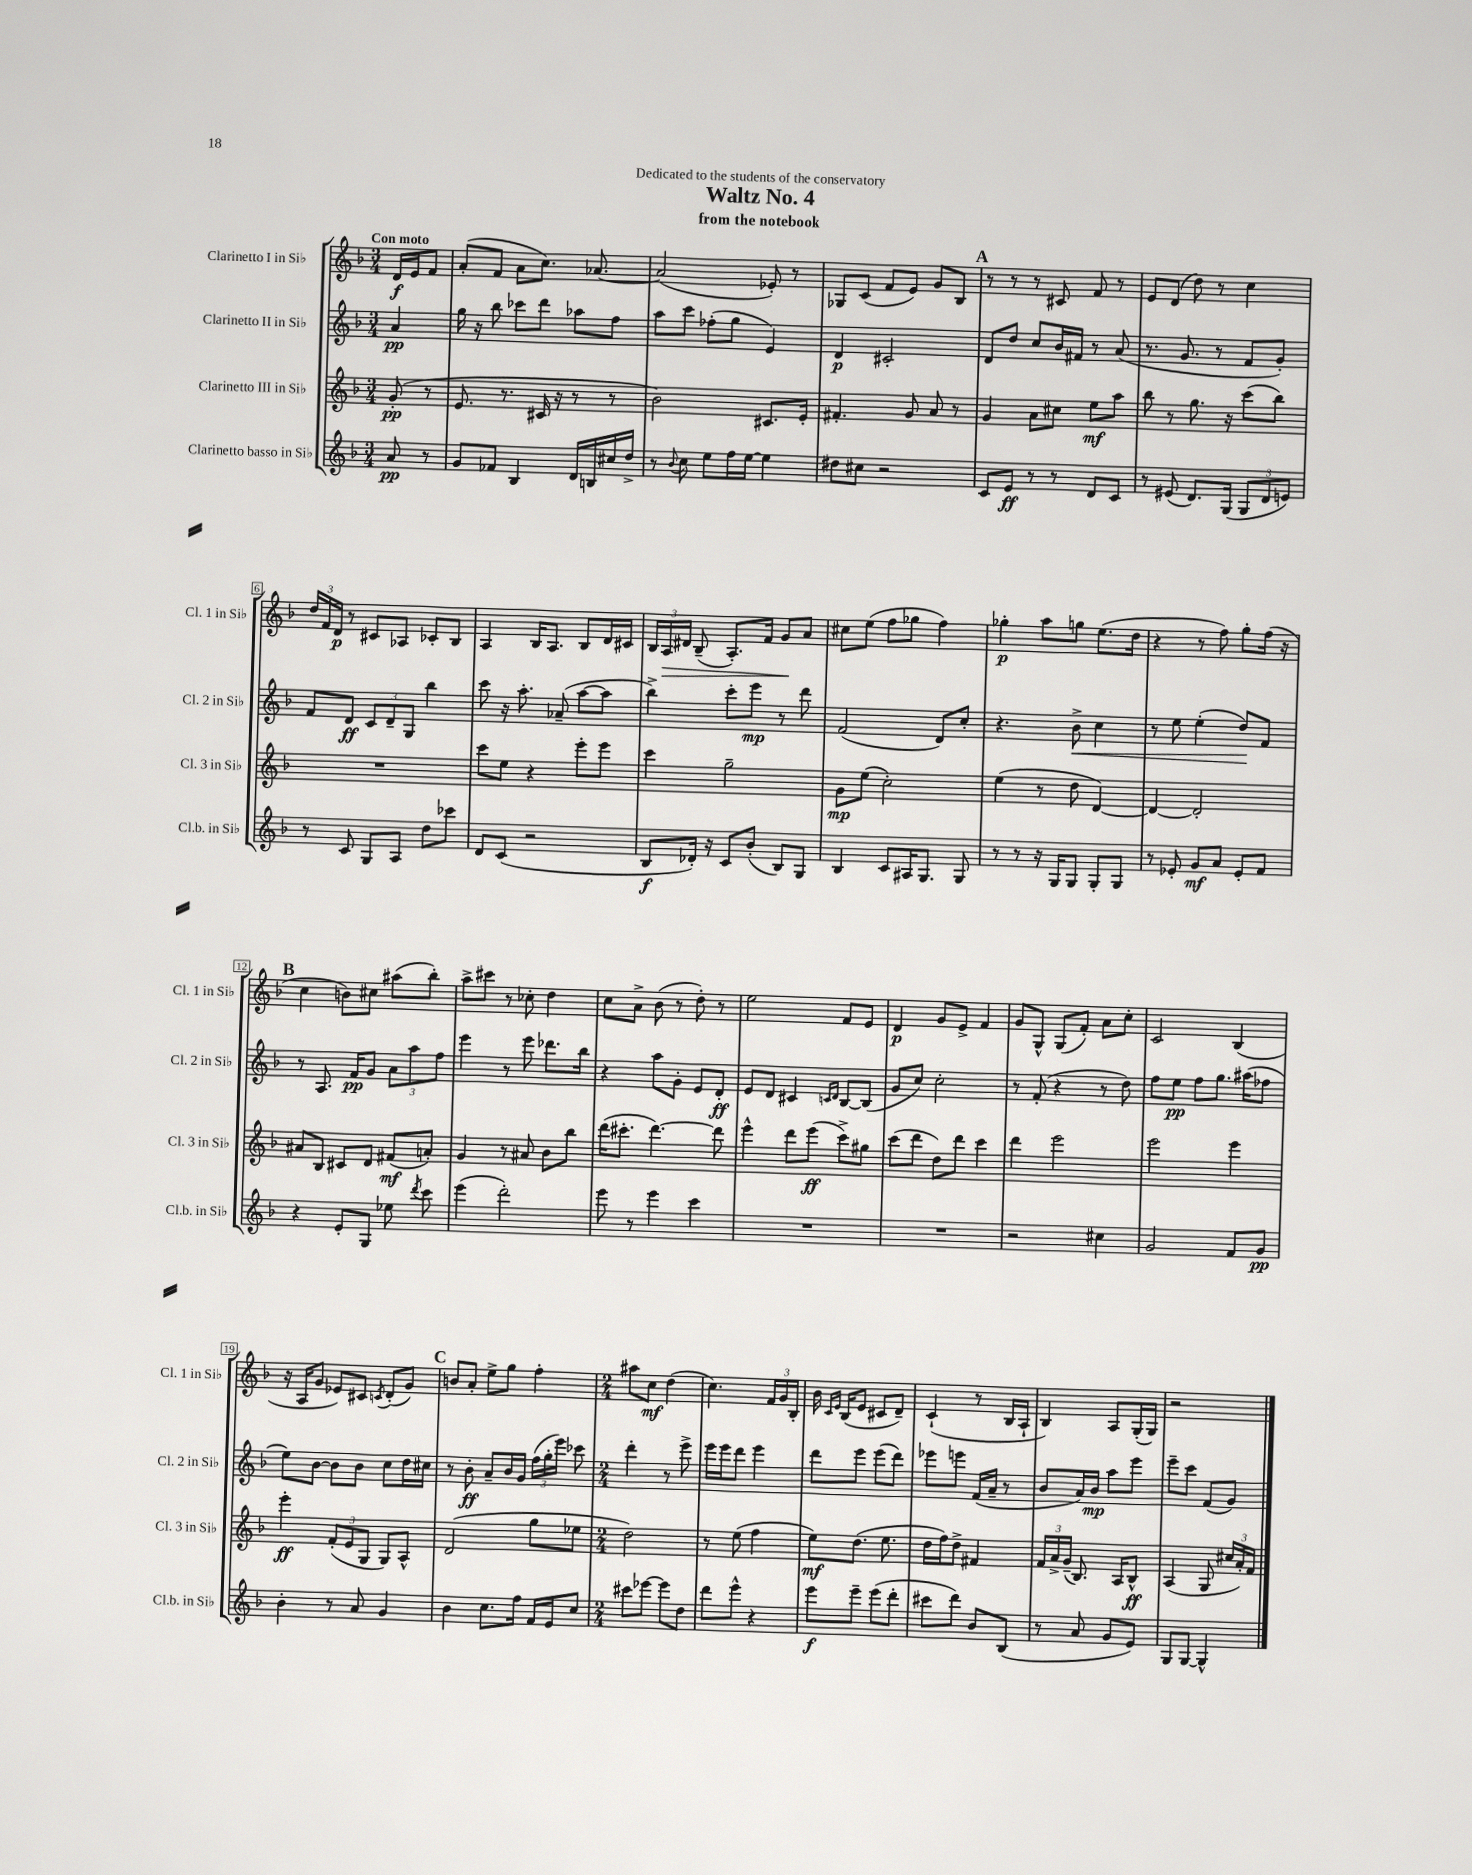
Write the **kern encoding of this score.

**kern	**kern	**kern	**kern
*staff4	*staff3	*staff2	*staff1
*clefG2	*clefG2	*clefG2	*clefG2
*k[b-]	*k[b-]	*k[b-]	*k[b-]
*M3/4	*M3/4	*M3/4	*M3/4
8a/	(8g'/	4a/	16d/LL
.	.	.	16e/J
8r	8r	.	8f/J
=	=	=	=
8g/L	8.e/	16gg\	(8a'/L
.	.	16r	.
8f-/J	.	8bb-\	8f/J
.	8.r	.	.
4B-/	.	8ccc-\L	8a\L
.	16c#/	8ddd\J	8.cc\J)
.	16r	.	.
16d/LL	8r	8aa-\L	.
16B/	.	.	[8.a-/
16cc#/	8r	8ff\J	.
16dd^/JJ	.	.	.
=	=	=	=
8r	2b-\)	8aa\L	(2a-/]
8qqb-/	.	.	.
8cc\	.	8ccc\J	.
8ee\L	.	(8ff-'\L	.
16ff\L	.	8gg\J	.
[16ee\JJ	.	.	.
4ee\]	8.c#/L	4e/)	8e-'/)
.	.	.	8r
.	16e'/Jk	.	.
=	=	=	=
8dd#\L	4.f#'/	4d/	8G-/L
8cc#\J	.	.	(8c/J
2r	.	2c#'/	8f/L
.	8g/	.	8e/J)
.	8a/	.	8g/L
.	8r	.	8B-/J
=	=	=	=
8c/L	4g/	8d/L	8r
8e/J	.	8dd/J	8r
8r	8a\L	8cc/L	8r
8r	8cc#\J	16b-/L	8c#/
.	.	16f#/JJ	.
8d/L	8ee\L	8r	8f/
8c/J	8aa\J	(8a/	8r
=	=	=	=
8r	8bb-\	8.r	8e/L
(8e#/	8r	.	(8d/J
.	.	8.g/	.
8.d/L)	8.gg\	.	8dd\)
.	.	8r	8r
(16G/Jk	16r	.	.
12G/L	(8ccc\L	8f/L	4cc\
12d/	.	.	.
.	8bb-\J)	8g'/J)	.
12e/J)	.	.	.
=	=	=	=
8r	2.r	8f/L	24dd/LL
.	.	.	24f/
.	.	.	24d/JJ
8c/	.	8d/J	8r
8G/L	.	12c/L	8c#/L
.	.	12d~/	.
8A/J	.	.	8A-/J
.	.	12G/J	.
8dd\L	.	4bb-\	8c-'/L
8ccc-\J	.	.	8B-/J
=	=	=	=
8d/L	8ccc\L	8ccc\	4A/
(8c/J	8ee\J	16r	.
.	.	8.aa'\	.
2r	4r	.	16B-/LK
.	.	.	8.A/J
.	.	(8a-~/	.
.	8eee'\L	[8aa\L	8B-/L
.	8eee\J	8aa\]J	16d/L
.	.	.	16c#/JJ
=	=	=	=
8B-/L	4ccc\	4bb-^\)	24B-/LL
.	.	.	24A/
.	.	.	24d#/JJ
16d-'/Jk)	.	.	(8B-~/
16r	.	.	.
8c/L	2gg~\	8ccc'\L	8.A'/L)
(8b-'/J	.	8eee\J	.
.	.	.	16f/Jk
8B-/L)	.	8r	8g/L
8G/J	.	8ddd\	8a/J
=	=	=	=
4B-/	8g\L	(2f/	8cc#\L
.	(8ee\J	.	(8ee\J
8c/L	2cc'\)	.	8ff\L
16A#/K	.	.	8gg-\J
8.G/J	.	.	.
.	.	8d/L)	4ff\)
8G/	.	8cc'/J	.
=	=	=	=
8r	(4ee\	4.r	4gg-'\
8r	.	.	.
16r	8r	.	8aa\L
16G/LK	.	.	.
8G/J	8dd\	8b-^\	8gg\J
8G'/L	[4d/)	4cc\	(8.ee\L
8G/J	.	.	.
.	.	.	16dd\Jk
=	=	=	=
8r	4d/_	8r	4r
8e-'/	.	8ee\	.
8g/L	2d'/]	(4ee'\	8r
8a/J	.	.	8ff\)
8e-'/L	.	8dd/L)	8gg'\L
8f/J	.	8f/J	(16ff\Jk
.	.	.	16r
=	=	=	=
4r	8a#/L	8r	4cc\
.	8B-/J	8.A/	.
8e'/L	8c#/L	.	8b\L)
.	.	16f/LK	.
8G/J	8d/J	8g/J	8cc#\J
8ee-\	(8f#/L	12a\L	(8aa#\L
.	.	12aa\	.
8qddd/	.	.	.
8ccc\	8a'/J)	.	8bb-'\J)
.	.	12ff\J	.
=	=	=	=
(4eee\	4g/	4eee\	8aa^\L
.	.	.	8ccc#\J
2ddd'\)	8r	8r	8r
.	8a#/	8eee\	8cc-'\
.	8b-\L	8.ddd-\L	4dd\
.	8bb-\J	.	.
.	.	16bb-\Jk	.
=	=	=	=
8eee\	(16ddd\LK	4r	8cc\L
.	8.ccc#'\J	.	.
8r	.	.	8a^\J
4eee\	[4.ddd\)	8aa\L	(8b-\
.	.	8g'\J	8r
4ccc\	.	8e/L	8dd'\)
.	8ddd\]	8d'/J	8r
=	=	=	=
2.r	4eee^^\	8e/L	2ee\
.	.	8d/J	.
.	8ddd\L	4c#/	.
.	(8eee\J	.	.
.	.	16qqc/LL	.
.	.	16qqd/JJ	.
.	8ccc^\L)	[8B-/L	8f/L
.	8gg#\J	(8B-/]J	8e/J
=	=	=	=
2.r	(8ccc\L	8g/L	4d/
.	8ddd\J	8cc/J)	.
.	8dd\L)	2cc'\	8g/L
.	8ddd\J	.	8e^/J
.	4ccc\	.	4f/
=	=	=	=
2r	4ddd\	8r	8g/L
.	.	(8f'/	8G^^/J
.	2eee\	4r	(8G/L
.	.	.	8f'/J)
4cc#\	.	8r	8a\L
.	.	8dd\)	8cc'\J
=	=	=	=
2g/	2eee\	8ff\L	2c/
.	.	8ee\J	.
.	.	8ff\L	.
.	.	8.gg\J	.
8f/L	4eee\	.	(4B-/
.	.	(16aa#\LK	.
8g/J	.	8ff-\J	.
=	=	=	=
4b-'\	4eee'\	8ee\L)	16r
.	.	.	16A/LK
.	.	[8b-\J	8g/J
8r	(12f'/L	8b-\]L	8e-/L)
.	12e/	.	.
8a/	.	8b-\J	8c#/J
.	12G/J	.	.
.	.	.	8qc/
4g/	8G/L)	8cc\L	(8d'/L
.	8A^^/J	16dd\L	8g/J)
.	.	16cc#\JJ	.
=	=	=	=
4b-\	(2d/	8r	8b/L
.	.	8b-'\	8a'/J
8.cc\L	.	8a~/L	8ee^\L
.	.	16b-/L	8gg\J
16ff\Jk	.	16g/JJ	.
16f/LL	8gg\L	(24ff\LL	4ff'\
.	.	24gg'\	.
16e/J	.	.	.
.	.	24eee\JJ)	.
8cc/J	8ee-\J	8ccc-\	.
=	=	=	=
*M2/4	*M2/4	*M2/4	*M2/4
8ccc#\L	2dd\)	4ddd'\	8aa#\L
[8eee-\J	.	.	8cc\J
8eee-\]L	.	8r	(4dd\
8dd\J	.	8eee^\	.
=	=	=	=
8ddd\L	8r	16eee\LL	4.cc\)
.	.	16eee\J	.
8eee^^\J	(8ee\	8ddd\J	.
4r	4ff\	4eee\	.
.	.	.	24f/LL
.	.	.	24g/
.	.	.	24B-'/JJ
=	=	=	=
8eee\L	8ee\L)	8ddd\L	16b-\
.	.	.	16qqc/LL
.	.	.	16qqe/JJ
.	.	.	(16B-/LK
8eee~\J	(8.dd\J	8eee\J	8e/J
(8eee\L	.	(8eee\L	8c#/L
.	8.ee\	.	.
8ddd'\J	.	8ddd\J)	8d~/J)
=	=	=	=
8ccc#\L	16dd\LL	8eee-\L	(4c`/
.	16ff\J)	.	.
8ddd\J)	8dd^\J	8eee\J	.
8b-/L	4f#/	(16f/LL	8r
.	.	16a~/JJ	.
(8B-/J	.	8r	16B-/LL
.	.	.	16A`/JJ
=	=	=	=
8r	24f/LL	8b-/L	4B-/)
.	24a^/	.	.
.	(24g~/JJ	.	.
8a/	8.B-/)	16a/L)	.
.	.	16b-/JJ	.
8g/L	.	8aa\L	8A/L
.	16A/LK	.	.
8e/J)	8B-^^/J	8eee\J	(16G'/L
.	.	.	16G/JJ)
=	=	=	=
8G/L	(4A/	8eee~\L	2r
[8G/J	.	8ccc\J	.
4G^^/]	8G/	(8f/L	.
.	24cc#/LL	8g/J)	.
.	24a'/)	.	.
.	24f/JJ	.	.
==	==	==	==
*-	*-	*-	*-
